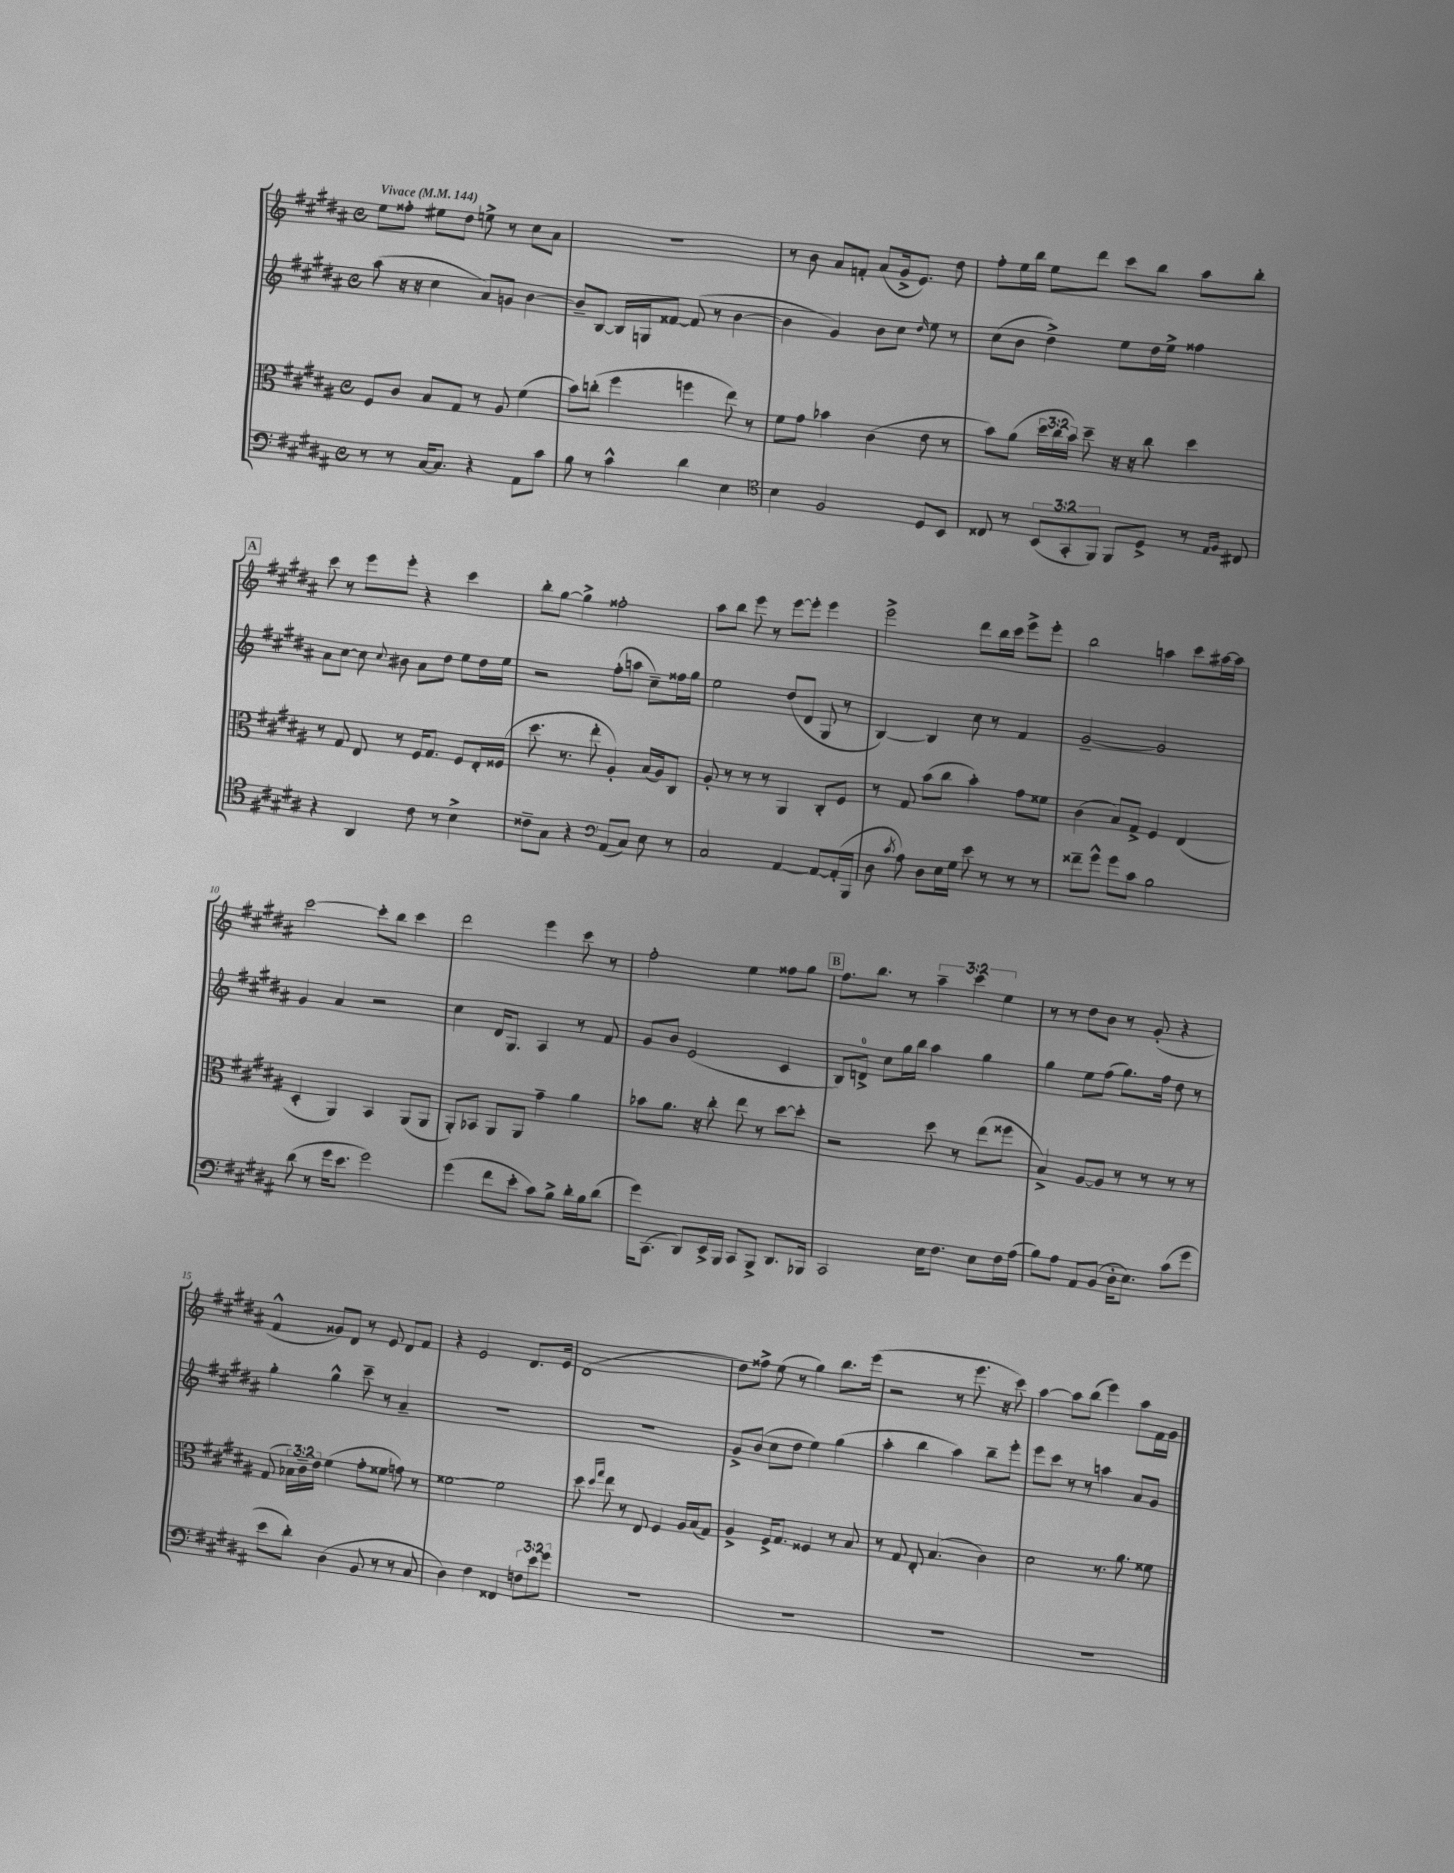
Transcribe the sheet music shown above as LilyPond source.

<<
\new StaffGroup <<
\new Staff = "s0" {
    \clef treble \key b \major \defaultTimeSignature \time 4/4 \override Staff.TupletNumber.text = #tuplet-number::calc-fraction-text \tempo "Vivace" 4 = 144
    \autoBeamOff e''8[ fisis''8]-. eis''8[ dis''8] e''8-> r8 cis''8[ ais'8] |
    R1 |
    r8 b'8 ais'8[ f'8]-. ais'8[( gis'16-> e'8.]) dis''8 |
    fis''8[-. e''16 b''16] e''8[ dis'''8] cis'''8[ b''8] ais''8[ b''8]-. |
    \mark \markup { \box "A" } cis'''8 r8 e'''8[ e'''8]-. r4 cis'''4 |
    b''8[-. gis''8]~ gis''4-> fisis''2-. |
    ais''8[ b''8] e'''8 r8 e'''8[~ e'''8]-. e'''4 |
    e'''2-> dis'''8[ b''16 cis'''16] e'''8[-> e'''8]-. |
    b''2 a''4 cis'''8[ ais''16~ ais''16] |
    cis'''2~ cis'''8[-. b''8] cis'''4 |
    dis'''2 e'''4 cis'''8 r8 |
    fis''2-. e''4 fisis''8[ gis''8] |
    \mark \markup { \box "B" } fis''8.[ b''8.] r8 \tuplet 3/2 { ais''4-- cis'''4 e''4 } |
    r8 r8 dis''8[ b'8] r8 gis'8-.( r4 |
    fis'4-^ gisis'8[) dis'8] r8 e'8 dis'8[ fis'8] |
    r4 e'2 dis'8.[ e'16] |
    dis'1( |
    dis''8[) fisis''8]-> e''8( r8 gis''4) b''8.[ e'''16]( |
    r2 r8 e'''8. r16 cis'''8) |
    ais''4~ ais''8[ b''8]( e'''4) ais''8[ fis'16 gis'16] \bar "|." |
}
\new Staff = "s1" {
    \clef treble \key b \major \defaultTimeSignature \time 4/4
    \autoBeamOff ais''8( r16 r16 cis''4 ais'8[) g'8] b'4~ |
    b'8[-- b8]~ b16[ g16 fisis'8]~ fisis'8( r8 b'4~ |
    b'4 gis'4) b'8[ cis''8] \grace { dis''16 } e''8 r8 |
    cis''8[( b'8] dis''4->) e''8[ dis''16 e''16]-> fisis''4 |
    \mark \markup { \box "A" } ais'8[ cis''8]~ cis''8 \appoggiatura { cis''8 } bis'8 ais'8[ dis''8] e''8[ dis''16 e''16] |
    r2 fis''8[-.( a''8] cis''8[--) fisis''16 gis''16] |
    e''2 dis''8[( dis'8] gis8 r8 |
    b4~) b4 cis''8 r8 fis'4 |
    gis'2~-- gis'2 |
    gis'4 ais'4 r2 |
    cis''4 dis'16[ gis8.] ais4 r8 fis'8 |
    gis'8[ b'8] e'2( cis'4 |
    \mark \markup { \box "B" } b8[) d'8]-0-> cis''8[ gis''16 b''16] ais''4 gis''4 |
    gis''4 e''8[ fis''8]( gis''8.[) fis''16] dis''8 r8 |
    gis''4-. gis''4-^ cis'''8-- r8 ais'4-- |
    R1 |
    R1 |
    gis'8[-> b'8]( cis''8[ dis''8] e''4) gis''4( |
    ais''4-. b''4 ais''4) b''8[-- e'''8]-. |
    e'''8[ cis'''8] r8 r8 a''4 ais'8[ gis'8] \bar "|." |
}
\new Staff = "s2" {
    \clef alto \key b \major \defaultTimeSignature \time 4/4 \override Staff.TupletNumber.text = #tuplet-number::calc-fraction-text
    \autoBeamOff fis8[ cis'8] b8[ gis8] r8 ais8 fis'4( |
    b'8[) c''8]-.( fis''4 f''4 e''8) r8 |
    fis'8[ gis'8] bes'4 cis'4( e'8 r8 |
    b'8[) ais'8]( \tuplet 3/2 { dis''16[ cis''16 b'16]) } dis''8-- r16 r16 cis''8 dis''4 |
    \mark \markup { \box "A" } r8 gis8 e8 r8 fis16[ gis8.] fis8[ e16-. fisis16]( |
    dis''8. r8. e''8-. ais4-.) b16[( ais16) cis8] |
    ais8-. r8 r8 r8 ais,4 cis8[-. fis8] |
    r8 gis8 b'8[( cis''8] b'4-.) gis'8[ fisis'8] |
    cis'4( b8[) gis8]-> fis4 e4( |
    dis4-. ais,4) b,4 ais,8[( ais,8] |
    ais,8[-.) bes,8] ais,8[ ais,8] gis'4-- ais'4 |
    bes'8[ ais'8.] r16 cis''8-. e''8 r8 dis''8[~ dis''8]-. |
    \mark \markup { \box "B" } r2 dis''8 r8 e''8[( fisis''8] |
    b4->) ais8[~ ais8] r8 r8 r8 r8 |
    gis8( \tuplet 3/2 { bes16[) cis'16-- e'16] } fis'4( gis'8[-. fisis'8] g'8) r8 |
    fisis'2~ fisis'2 |
    dis''8 \grace { dis''16[ gis''16] } e''8 r8 e8 fis4 ais16[ b16( gis8]) |
    ais4-> fis16[-> gis8.] fisis4 r8 b8 |
    r8 gis8 e8-. b4.( cis'4) |
    dis'2 r8. ais'8. fisis'8 \bar "|." |
}
\new Staff = "s3" {
    \clef bass \key b \major \defaultTimeSignature \time 4/4 \override Staff.TupletNumber.text = #tuplet-number::calc-fraction-text
    \autoBeamOff r8 r8 cis16[~ cis8.] r4 ais,8[ cis'8] |
    b8 r8 cis'4-^ dis'4 e4 |
    \clef tenor b4 fis2 dis8[ b,8] |
    cisis8 r8 \tuplet 3/2 { b,8[( gis,8-. fis,8]) } fis,8[ dis8]-> r8 \grace { e16[ fis16] } cis8 |
    \mark \markup { \box "A" } r4 ais,4 cis'8 r8 b4-> |
    cisis'8[-- gis8] r4 \clef bass ais,8[( cis8]) e8 r8 |
    cis2 ais,4~ ais,8[~ ais,16-.( b,,16] |
    dis8 \acciaccatura { cis'8 } ais8) dis8[ e16 gis16] e'8 r8 r8 r8 |
    fisis'8[-- gis'8]-^ gis'8[ cis'8] b2 |
    dis'8( r8 gis'16[ e'8.] gis'2) |
    gis'4( fis'8[ e'8]-. cis'8[) b8]-> dis'16[-. b16 dis'8]( |
    gis'16[) cis,8.]( dis,8[) e,16-> b,,16] cis,8[ b,,8]-> dis,8.[ bes,,16] |
    \mark \markup { \box "B" } cis,2 e16[ fis8.] e8[ fis16 ais16]( |
    b8[) ais8] ais,8[ b,8]( dis16[-. e8.]) cis'8[( gis'8] |
    e'8[ dis'8]-.) dis4( b,8 r8 r8 cis8 |
    dis4) fis4 fisis,4 \tuplet 3/2 { f8[ e'8 gis'8] } |
    R1 |
    R1 |
    R1 |
    R1 \bar "|." |
}
>>
>>
